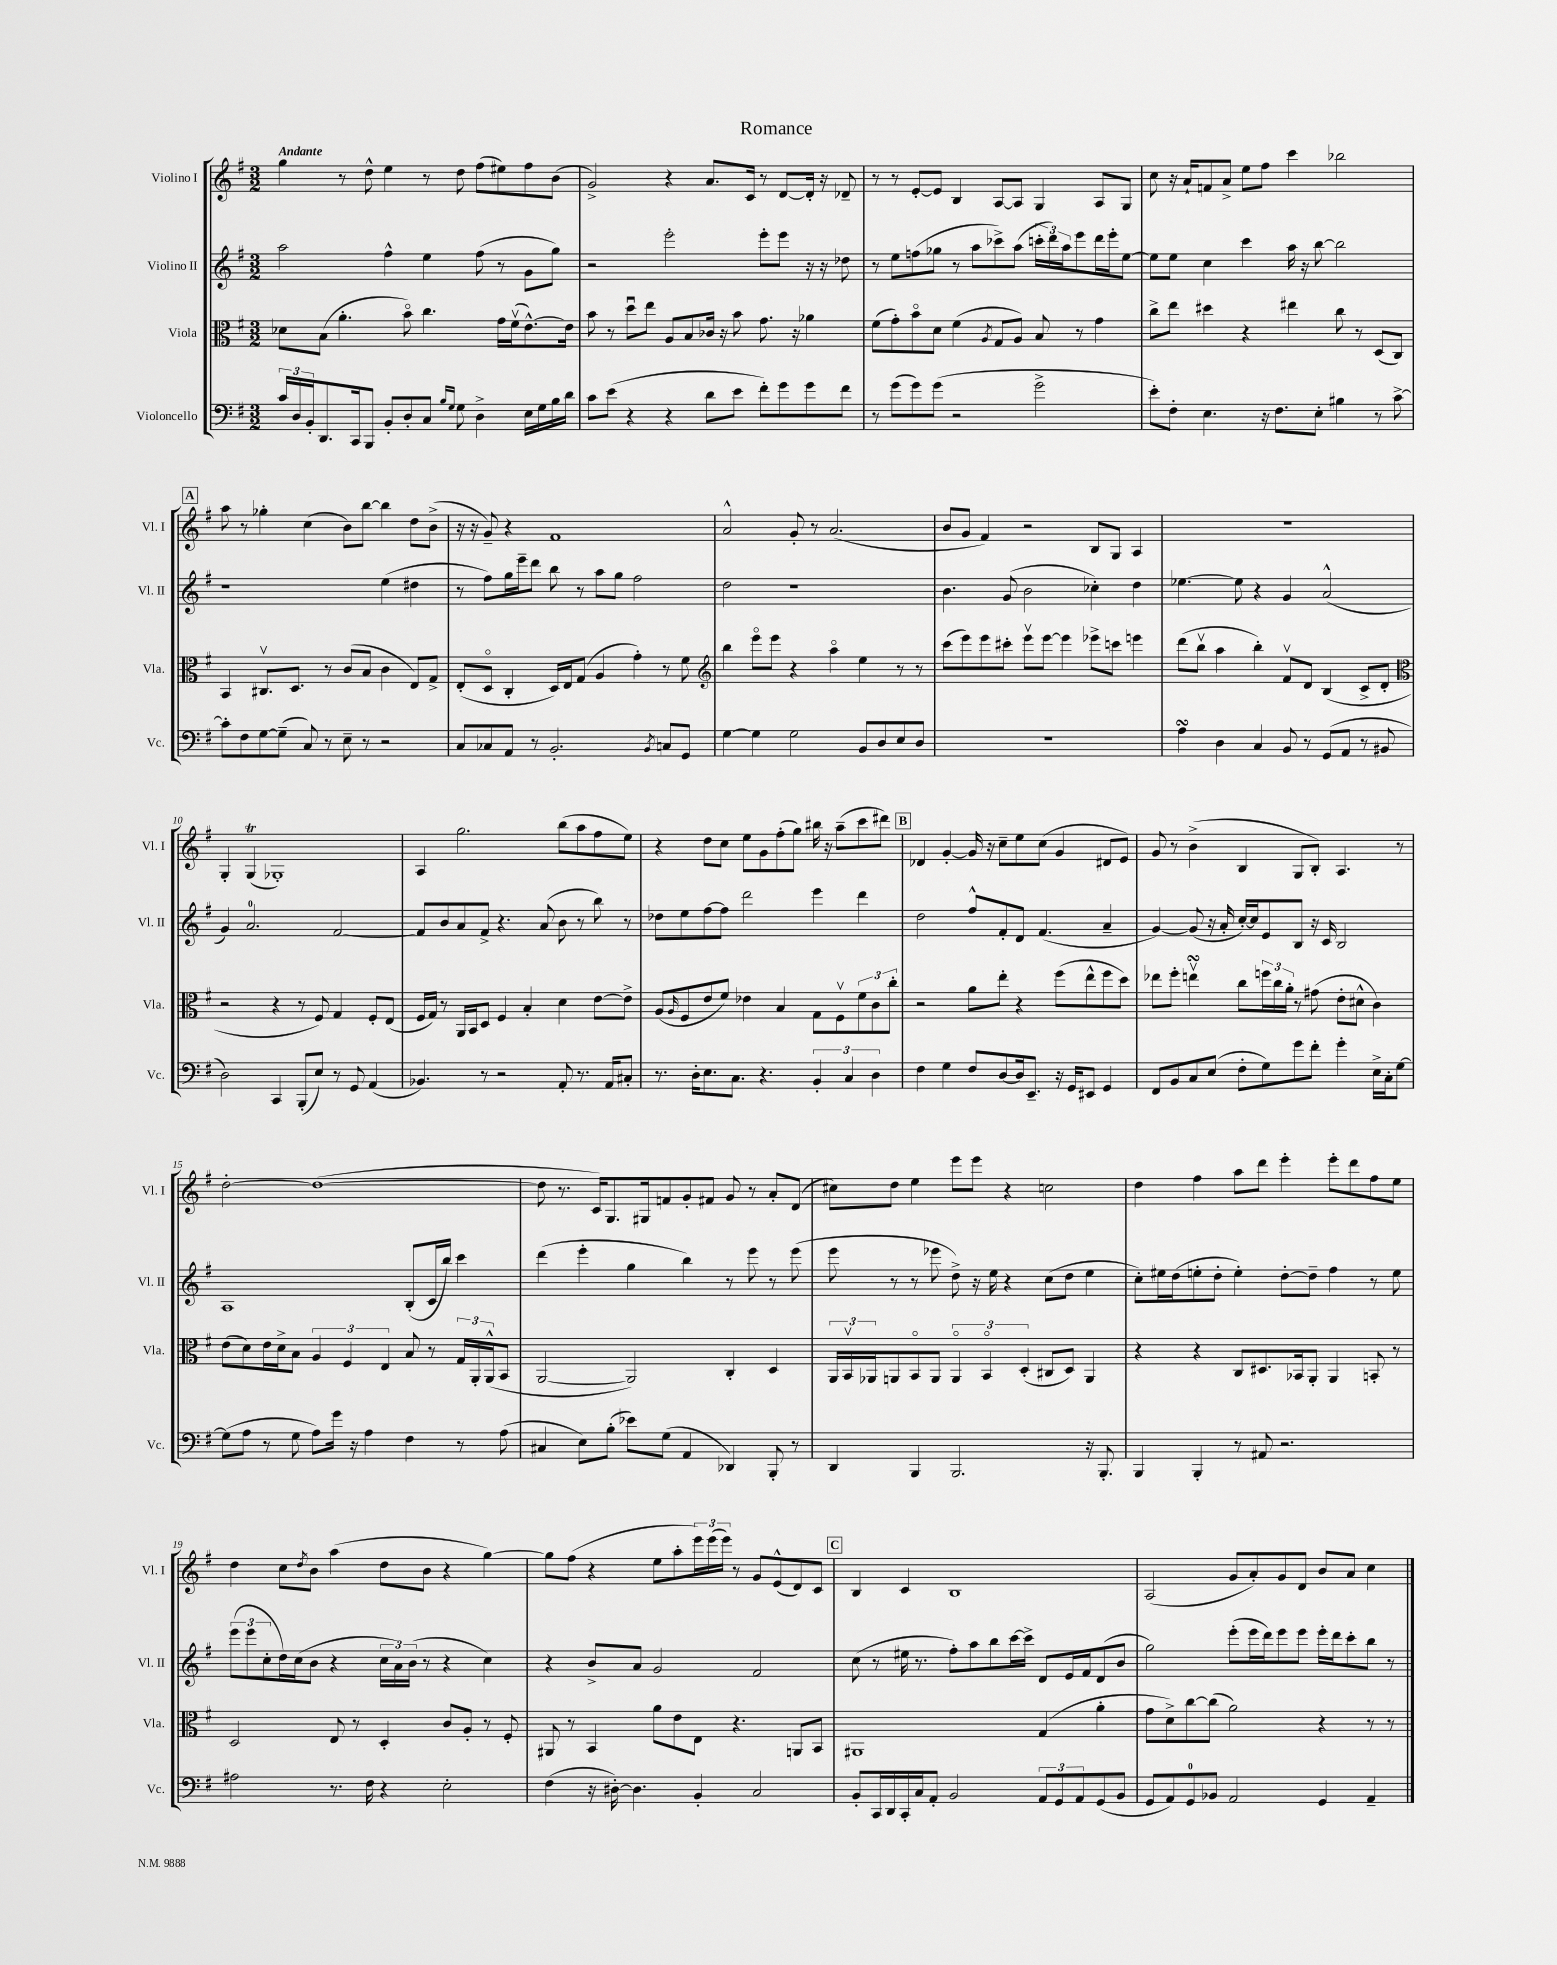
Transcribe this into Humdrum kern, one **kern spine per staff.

**kern	**kern	**kern	**kern
*staff4	*staff3	*staff2	*staff1
*clefF4	*clefC3	*clefG2	*clefG2
*k[f#]	*k[f#]	*k[f#]	*k[f#]
*M3/2	*M3/2	*M3/2	*M3/2
24c	8d-	2aa	4gg
24D	.	.	.
24BB'	.	.	.
8.DD	(8B	.	.
.	4.a'	.	8r
16CC	.	.	.
8BBB	.	.	8dd^^
8BB'	.	4ff#^^	4ee
8D'	8bo)	.	.
8C	4.cc	4ee	8r
16qqB	.	.	.
16qqG	.	.	.
8G	.	.	8dd
4D^	.	(8ff#	(8ff#
.	16g	8r	8ee#)
.	(16f#v	.	.
16E	[8.e^^)	8g	8ff#
16G	.	.	.
16B	.	8gg)	(8b
16d	16e]	.	.
=	=	=	=
8c	8b	2r	2g^)
(8e	8r	.	.
4r	8ddu	.	.
.	8ee	.	.
4r	8A	2eee'	4r
.	8B	.	.
8d	16c-	.	8.a
.	16r	.	.
8e	8b	.	.
.	.	.	16c
8f#')	8.g	8eee'	8r
8g	.	8eee	[8d
.	16r	.	.
8g	4a-	16r	16d']
.	.	16r	16r
8f#	.	8dd-	8d-~
=	=	=	=
8r	(8f#	8r	8r
(8g	8g')	8ee	8r
8g)	8bo	(8ff	[8e'
(8g	8d	8gg-	8e]
2r	(4f#	8r	4B
.	.	8aa	.
.	8qA	.	.
.	8G	8ccc-^)	[8A
.	8A)	(8aa	8A]
2g^	8B	24ccc'	4G
.	.	24ddd)	.
.	.	24aa	.
.	8r	8eee	.
.	4g	16ddd	8A
.	.	16eee'	.
.	.	[8ee	8G
=	=	=	=
8e')	8cc^	8ee]	8cc
8F#'	8ee	8ee	16r
.	.	.	16a`
4.E	4dd#	4cc	8f
.	.	.	8a^
.	4r	4ccc	8ee
16r	.	.	8ff#
8.F#	.	.	.
.	4ee#	16aa	4ccc
.	.	16r	.
8E'	.	[8bb	.
4B#	8cc	2bb]	2bb-
.	8r	.	.
8r	(8D	.	.
[8c^	8C)	.	.
=	=	=	=
8c']	4BB	1r	8aa
8F#	.	.	8r
[8G	8.C#v	.	4gg-'
(8G~]	.	.	.
.	8.D	.	.
8C)	.	.	(4cc
8r	8r	.	.
8E~	(8c	.	8b)
8r	8B	.	[8bb
2r	4c	(4ee	4bb]
.	8E)	4dd#	8dd
.	8G^	.	(8b^
=	=	=	=
8C	(8E'	8r	16r
.	.	.	16r
8C-	8Do	8ff#)	8g~)
8AA	4C'	16gg	4r
.	.	16eee~	.
8r	.	8ddd	.
2.BB'	16D)	8bb	1f#
.	16E	.	.
.	(8G	8r	.
.	4A	8aa	.
.	.	8gg	.
.	4g')	2ff#	.
8qBB	.	.	.
8C	8r	.	.
8GG	8f#	.	.
=	=	=	=
*	*clefG2	*	*
[4G	4bb	2dd	2a^^
4G]	8eeeo	.	.
.	8eee	.	.
2G	4r	1r	8g'
.	.	.	8r
.	4aao	.	(2.a
8BB	4ee	.	.
8D	.	.	.
8E	8r	.	.
8D	8r	.	.
=	=	=	=
1.r	(8ccc	4.b	8b
.	8eee)	.	8g
.	8eee	.	4f#)
.	8ccc#'	(8g	.
.	8eeev	2b	2r
.	[8eee	.	.
.	4eee]	.	.
.	8eee-^	4cc-')	8B
.	8ccc	.	8G
.	4eee	4dd	4A
=	=	=	=
4A	(8ddd	[4.ee-	1.r
.	8bbv	.	.
4D	4aa	.	.
.	.	8ee-]	.
4C	4bb')	4r	.
8BB	8f#v	4g	.
8r	8d	.	.
(8GG	(4B	(2a^^	.
8AA	.	.	.
8r	8c^	.	.
8BB#	8d'	.	.
=	=	=	=
*	*clefC3	*	*
2D)	2r	4g)	4G'
.	.	2.a	(4G
4CC	4r	.	1G-')
(8BBB'	8r	.	.
8E)	8F#)	.	.
8r	4G	[2f#	.
8GG	.	.	.
(4AA	8F#'	.	.
.	(8E	.	.
=	=	=	=
4.BB-)	16F#	8f#]	4A
.	16G)	.	.
.	8r	8b	.
.	16AA	8a	2.gg
.	16BB	.	.
8r	8D	8f#^	.
2r	4F#	4.r	.
.	4B'	.	.
.	.	(8a	.
8AA'	4d	8b	(8bb
8.r	.	8r	8aa
.	[8e	8bb)	8ff#
16AA	.	.	.
8C#'	8e^]	8r	8ee)
=	=	=	=
8.r	(8A	8dd-	4r
.	16qqA	.	.
.	8F#	8ee	.
16D'	.	.	.
8.E	8e	[8ff#	8dd
.	8f#)	8ff#]	8cc
8.C	.	.	.
.	4e-	2ddd	8ee
4.r	.	.	8g
.	4B	.	(8ff#'
.	.	.	8gg)
6BB'	8G	4eee	16bb#
.	.	.	16r
.	8F#v	.	(8aa~
6C	.	.	.
.	12f#	4ddd	8ccc
6D	12c	.	.
.	.	.	8ddd#)
.	12cc'	.	.
=	=	=	=
4F#	2r	2dd	4d-
4G	.	.	[4g'
8F#	8a	8ff#^^	16g]
.	.	.	16r
[8D	8ee'	8f#'	8cc~
16D]	4r	8d	8ee
8.EE~	.	.	.
.	.	(4.f#	(8cc
16r	(8ff#	.	4g
16GG	.	.	.
8EE#	8ee^^	.	.
4GG	8ff#	4a~	8d#
.	8dd)	.	8e)
=	=	=	=
8FF#	8ee-	[4g)	8g
8BB	8ff#'	.	8r
8C	4eev	(8g]	(4b^
(8E	.	16r	.
.	.	16a'	.
8F#'	8cc	[16cc')	4B
.	.	16cc]	.
8G)	24ff	8e	.
.	24cc	.	.
.	24a'	.	.
8g	8r	8B	8G
8f#'	(8g#	16r	8B')
.	.	16c	.
4g'	8e'	2B	4.A
.	8d#^^	.	.
16E^	4c)	.	.
16C'	.	.	.
[8G	.	.	8r
=	=	=	=
(8G]	(8e	1A	[2dd'
8A	8d)	.	.
8r	16e	.	.
.	16d^	.	.
8G	8B	.	.
8A)	6A	.	(1dd_
16g	.	.	.
.	6F#	.	.
16r	.	.	.
4A	.	.	.
.	6E	.	.
4F#	8B	(8B'	.
.	8r	16c	.
.	.	16bb)	.
8r	24G	4ccc	.
.	24AA'	.	.
.	(24AA^^	.	.
(8A	8BB	.	.
=	=	=	=
4C#	[2AA	(4ddd	8dd]
.	.	.	8.r
8E)	.	4eee'	.
.	.	.	16c)
(8B'	.	.	8.G
8e-)	2AA])	4gg	.
.	.	.	16G#
(8G	.	.	8f
4AA	.	4bb)	8g'
.	.	.	8f#
4DD-)	4C'	8r	8g
.	.	8eee	8r
8BBB'	4D	8r	8a'
8r	.	(8eee	(8d
=	=	=	=
4DD	24AA	8eee	8cc#)
.	24BBv	.	.
.	24AA-	.	.
.	8AA	8r	8dd
4BBB	8BBo	8r	4ee
.	8AA	8eee-	.
2.BBB	6AAo	8dd^)	8eee
.	.	16r	8eee
.	6BBo	.	.
.	.	16ee	.
.	.	4r	4r
.	(6D'	.	.
.	8C#	(8cc	2cc
.	8D)	8dd	.
16r	4AA	4ee	.
8.BBB'	.	.	.
=	=	=	=
4BBB	4r	8cc')	4dd
.	.	16ee#	.
.	.	(16dd	.
4BBB'	4r	8ee'	4ff#
.	.	8dd'	.
8r	8C	4ee')	8aa
8AA#	8.D#	.	8ddd
2.r	.	[8dd'	4eee'
.	16BB-	.	.
.	8AA'	8dd~]	.
.	4AA	4ff#	8eee'
.	.	.	8ddd
.	8BB'	8r	8ff#
.	8r	8ee	8ee
=	=	=	=
2A#	2D	(12eee	4dd
.	.	12eee	.
.	.	12cc'	.
.	.	16dd)	8cc
.	.	(16cc	.
.	.	.	8qdd
.	.	8b	8b
8.r	8E	4r	(4aa
.	8r	.	.
16F#	.	.	.
4r	4D'	24cc	8dd
.	.	24a)	.
.	.	(24b	.
.	.	8r	8b
2E'	8c	4r	4r
.	8A'	.	.
.	8r	4cc)	[4gg)
.	8F#'	.	.
=	=	=	=
(4F#	8AA#	4r	8gg]
.	8r	.	(8ff#
16r	4BB	8b^	4r
[16D#')	.	.	.
4.D#]	.	8a	.
.	8a	2g	8ee
.	8e	.	8aa'
4BB'	8E	.	24eee)
.	.	.	(24eee
.	.	.	24eee)
.	4.r	.	8r
2C	.	2f#	8g
.	.	.	(8e^^
.	8AA	.	8d)
.	8BB	.	8c
=	=	=	=
8BB'	1AA#	(8cc	4B
16CC	.	8r	.
16DD	.	.	.
16CC'	.	16ee#	4c
16C	.	8.r	.
8AA'	.	.	.
2BB	.	8ff#')	1B
.	.	8aa	.
.	.	8bb	.
.	.	[16ccc	.
.	.	16ccc^]	.
12AA	(4G	8d	.
12GG	.	.	.
.	.	16e	.
12AA	.	.	.
.	.	16f#	.
(8GG	4a'	(8d	.
8BB	.	8b	.
=	=	=	=
8GG	8g	2gg)	(2A
8AA)	8d^)	.	.
8GG	[8cc	.	.
8BB-	(8cc]	.	.
2AA	2a)	(8eee'	8g
.	.	16eee	8a')
.	.	16ddd)	.
.	.	8eee	8g
.	.	8eee	8d
4GG	4r	16eee'	8b
.	.	16ddd	.
.	.	8ccc'	8a
4AA~	8r	8bb	4cc
.	8r	8r	.
==	==	==	==
*-	*-	*-	*-
